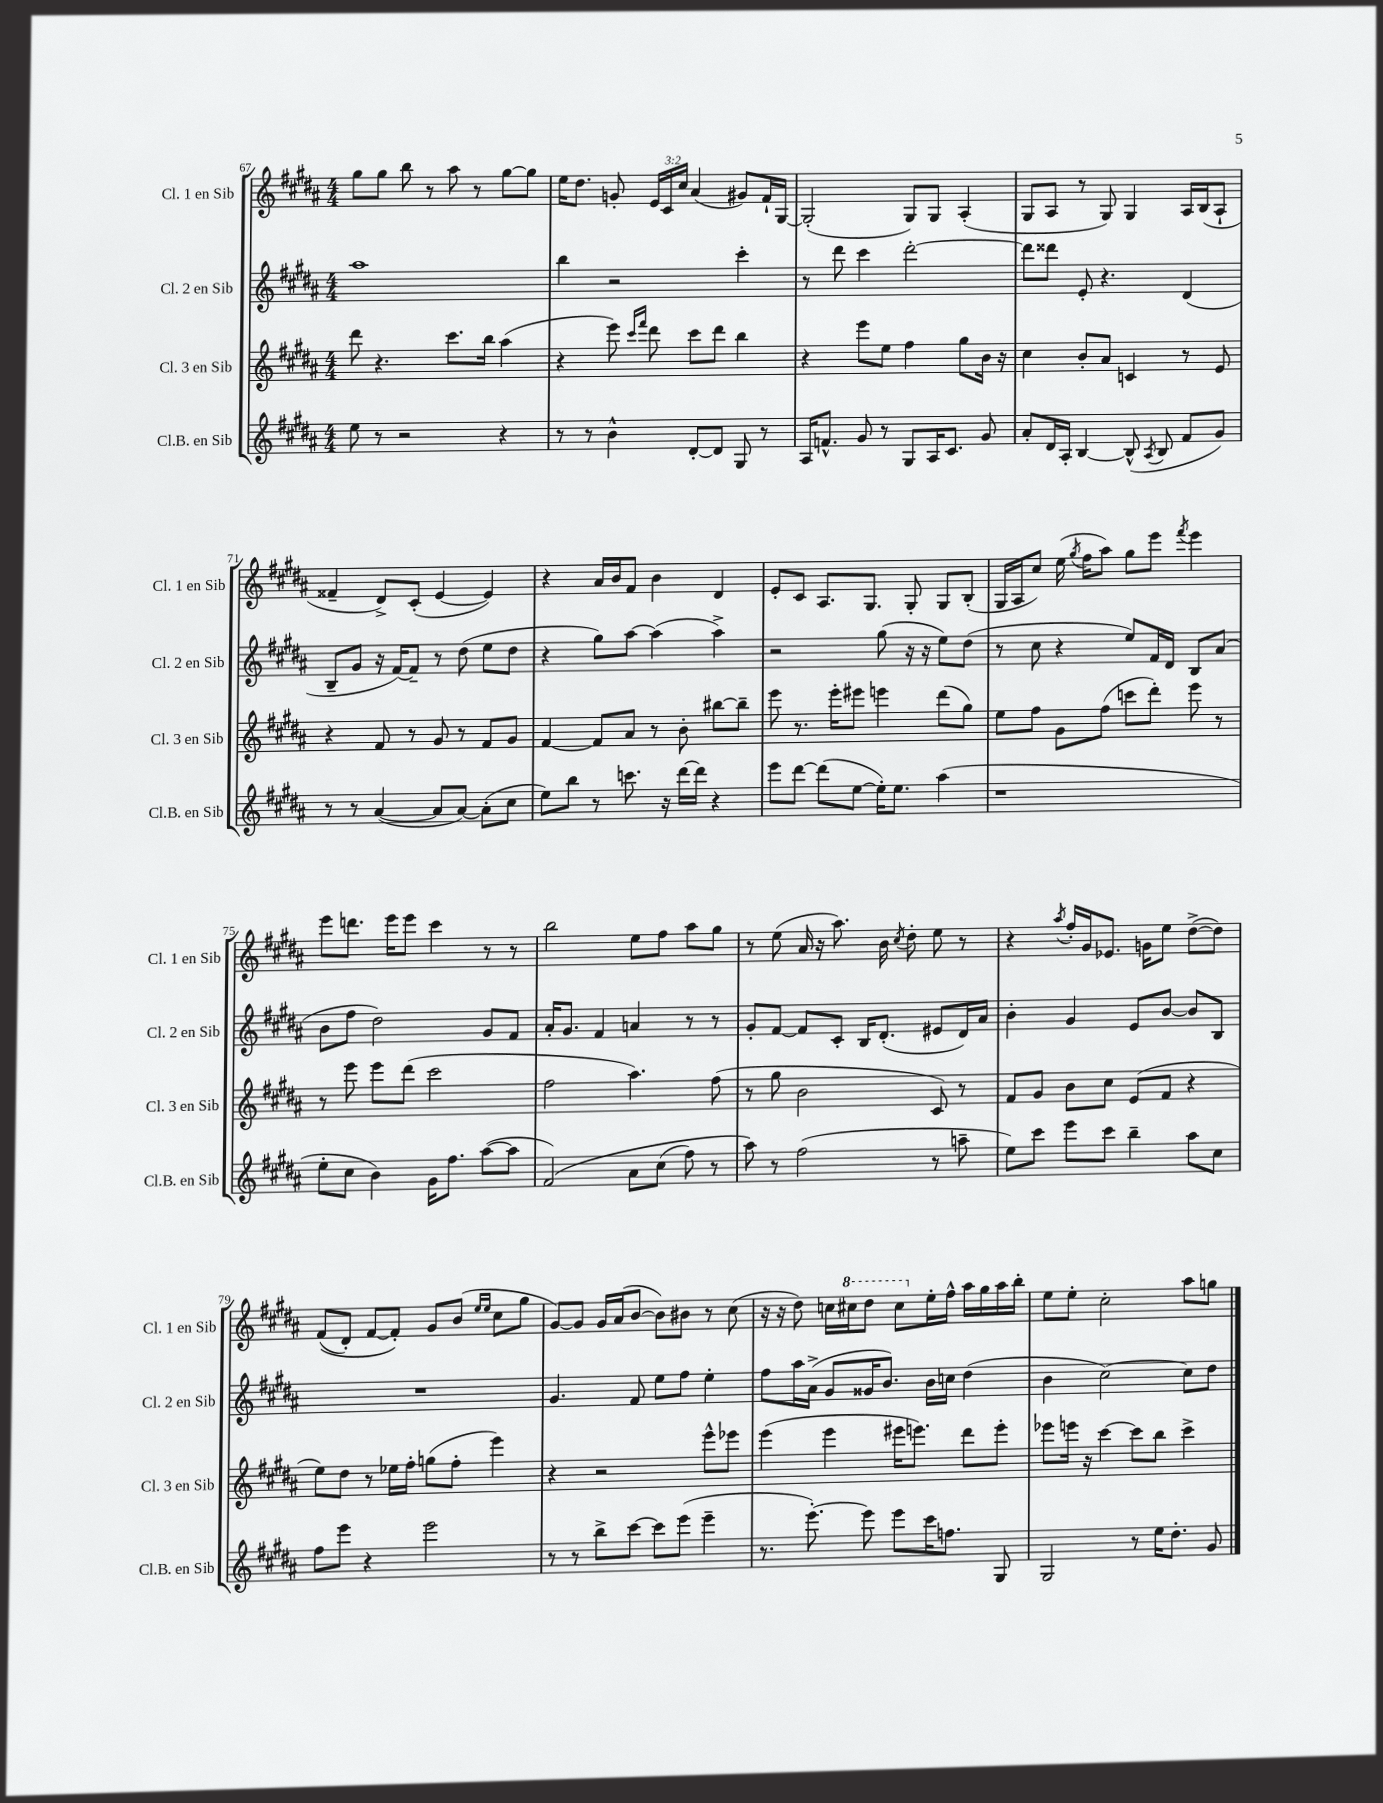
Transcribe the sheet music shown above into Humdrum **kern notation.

**kern	**kern	**kern	**kern
*staff4	*staff3	*staff2	*staff1
*clefG2	*clefG2	*clefG2	*clefG2
*k[f#c#g#d#a#]	*k[f#c#g#d#a#]	*k[f#c#g#d#a#]	*k[f#c#g#d#a#]
*M4/4	*M4/4	*M4/4	*M4/4
8ee	8ddd#	1aa#	8gg#
8r	4.r	.	8gg#
2r	.	.	8bb
.	.	.	8r
.	8.ccc#	.	8aa#
.	.	.	8r
.	16bb	.	.
4r	(4aa#	.	[8gg#
.	.	.	8gg#]
=	=	=	=
8r	4r	4bb	16ee
.	.	.	8.dd#
8r	.	.	.
4b^^	8eee)	2r	8g'
.	16qqccc#	.	.
.	16qqfff#	.	.
.	8ddd#	.	24e
.	.	.	24c#
.	.	.	24cc#
[8d#'	8ccc#	.	(4a#
8d#]	8ddd#	.	.
8G#	4bb	4ccc#'	8g#)
8r	.	.	16f#`
.	.	.	[16G#
=	=	=	=
16A#	4r	8r	(2G#']
8.f^^	.	.	.
.	.	8ddd#	.
8g#	8eee	4ccc#	.
8r	8ee	.	.
8G#	4ff#	[2ddd#'	8G#)
16A#	.	.	8G#
8.c#	.	.	.
.	8gg#	.	(4A#'
8g#	16b	.	.
.	16r	.	.
=	=	=	=
8a#'	4cc#	8ddd#]	8G#
16d#	.	8ddd##	8A#
16A#'	.	.	.
[4B	8b'	8e'	8r
.	8a#	4.r	8G#)
(8B^^]	4c	.	4G#
8qA#	.	.	.
8B	.	.	.
8f#	8r	(4d#	16A#
.	.	.	(16B
8g#)	8e	.	8A#`
=	=	=	=
8r	4r	8B~	4f##~
8r	.	8g#	.
([4a#	8f#	16r	8d#^)
.	.	[16f#)	.
.	8r	8f#~]	(8c#'
8a#]	8g#	8r	[4e
[8a#)	8r	(8dd#	.
(8a#']	8f#	8ee	4e])
8cc#	8g#	8dd#	.
=	=	=	=
8ee)	[4f#	4r	4r
8bb	.	.	.
8r	8f#]	8gg#)	16a#
.	.	.	16b
8.ccc	8a#	[8aa#	8f#
.	8r	(4aa#]	4b
16r	.	.	.
[16ddd#	8b'	.	.
16ddd#]	.	.	.
4r	[8bb#	4aa#^)	4d#
.	8bb#~]	.	.
=	=	=	=
8eee	8eee	2r	8e'
[8ddd#	8.r	.	8c#
(8ddd#]	.	.	8.A#
.	16eee'	.	.
[8ee	8eee#	.	.
.	.	.	8.G#
16ee'])	4eee	(8gg#	.
8.ee	.	.	.
.	.	16r	8G#'
.	.	16r	.
(4aa#	(8ddd#	8ee)	8G#
.	8gg#)	(8dd#	(8B'
=	=	=	=
1r	8ee	8r	16G#
.	.	.	16A#
.	8ff#	8cc#	8cc#)
.	8g#	4r	(16ee
.	.	.	8qgg#
.	.	.	16ff#
.	(8ff#	.	8aa#)
.	8ccc	8ee)	8gg#
.	8ddd#')	16f#	8eee
.	.	16d#	.
.	.	.	8qfff#
.	8eee	8B	4eee
.	8r	(8a#	.
=	=	=	=
8ee'	8r	8b	8eee
8cc#	8eee	8ff#	8.ddd
4b)	8eee	2dd#)	.
.	.	.	16eee
.	(8ddd#	.	8eee
16g#	2ccc#	.	4ccc#
8.ff#	.	.	.
([8aa#	.	8g#	8r
8aa#]	.	8f#	8r
=	=	=	=
&(2f#)	2ff#	16a#'	2bb
.	.	8.g#	.
.	.	4f#	.
8a#	4.aa#)	4a	8ee
(8cc#	.	.	8ff#
8ff#)	.	8r	8aa#
8r	(8ff#	8r	8gg#
=	=	=	=
8aa#&)	8r	8g#'	8r
8r	8gg#	[8f#	(8ee
(2ff#	2b	8f#]	16a#
.	.	.	16r
.	.	8c#'	8.aa#)
.	.	16B	.
.	.	(8.d#'	16b
.	.	.	8qcc#
.	.	.	8dd#'
8r	8c#)	8e#	8ee
8aa~	8r	16d#)	8r
.	.	16a#	.
=	=	=	=
8ee)	8f#	4b'	4r
8ccc#	8g#	.	.
.	.	.	8qaa#
8eee	8b	4g#	16ff#'
.	.	.	16g#
8ccc#	8cc#	.	8.e-
4bb~	(8e	8e	.
.	.	.	16g
.	8f#	[8b	8ee
8aa#	4r	8b]	([8dd#^
8cc#	.	8B	8dd#])
=	=	=	=
8ff#	8ee)	1r	&((8f#
8eee	8dd#	.	8d#')
4r	8r	.	[8f#
.	16ee-	.	8f#']&)
.	16ff#'	.	.
2eee	(8gg	.	8g#
.	8ff#'	.	(8b
.	.	.	16qqee
.	.	.	16qqee
.	4eee)	.	8cc#
.	.	.	8gg#
=	=	=	=
8r	4r	4.g#	[8g#)
8r	.	.	8g#]
8bb^	2r	.	16g#
.	.	.	(16a#
[8ccc#	.	8f#	[8b
8ccc#]	.	8ee	8b])
(8eee	.	8ff#	8b#
4eee~	8eee^^	4ee'	8r
.	8eee-	.	(8cc#
=	=	=	=
8.r	(4eee	8ff#	16r
.	.	.	16r
.	.	16aa#	8dd#)
[8.eee')	.	(16a#^	.
.	4eee	8g#	16cc
.	.	.	16ccc#
8eee]	.	16g##	8ddd#
.	.	8.b)	.
8eee	16eee#	.	8ccc#
.	8.eee)	.	.
16ccc#	.	16b	16ee'
8.ff	.	16cc	16ff#^^
.	8ddd#	(4dd#	16aa#
.	.	.	16gg#
8G#	8eee'	.	16aa#
.	.	.	16bb'
=	=	=	=
2G#	8eee-	4b	8ee
.	16eee	.	8ee'
.	16r	.	.
.	[4ccc#	[2cc#)	2cc#'
8r	8ccc#]	.	.
16ee	8bb	.	.
8.dd#'	.	.	.
.	4ccc#^	8cc#]	8aa#
8g#	.	8dd#	8gg
==	==	==	==
*-	*-	*-	*-
